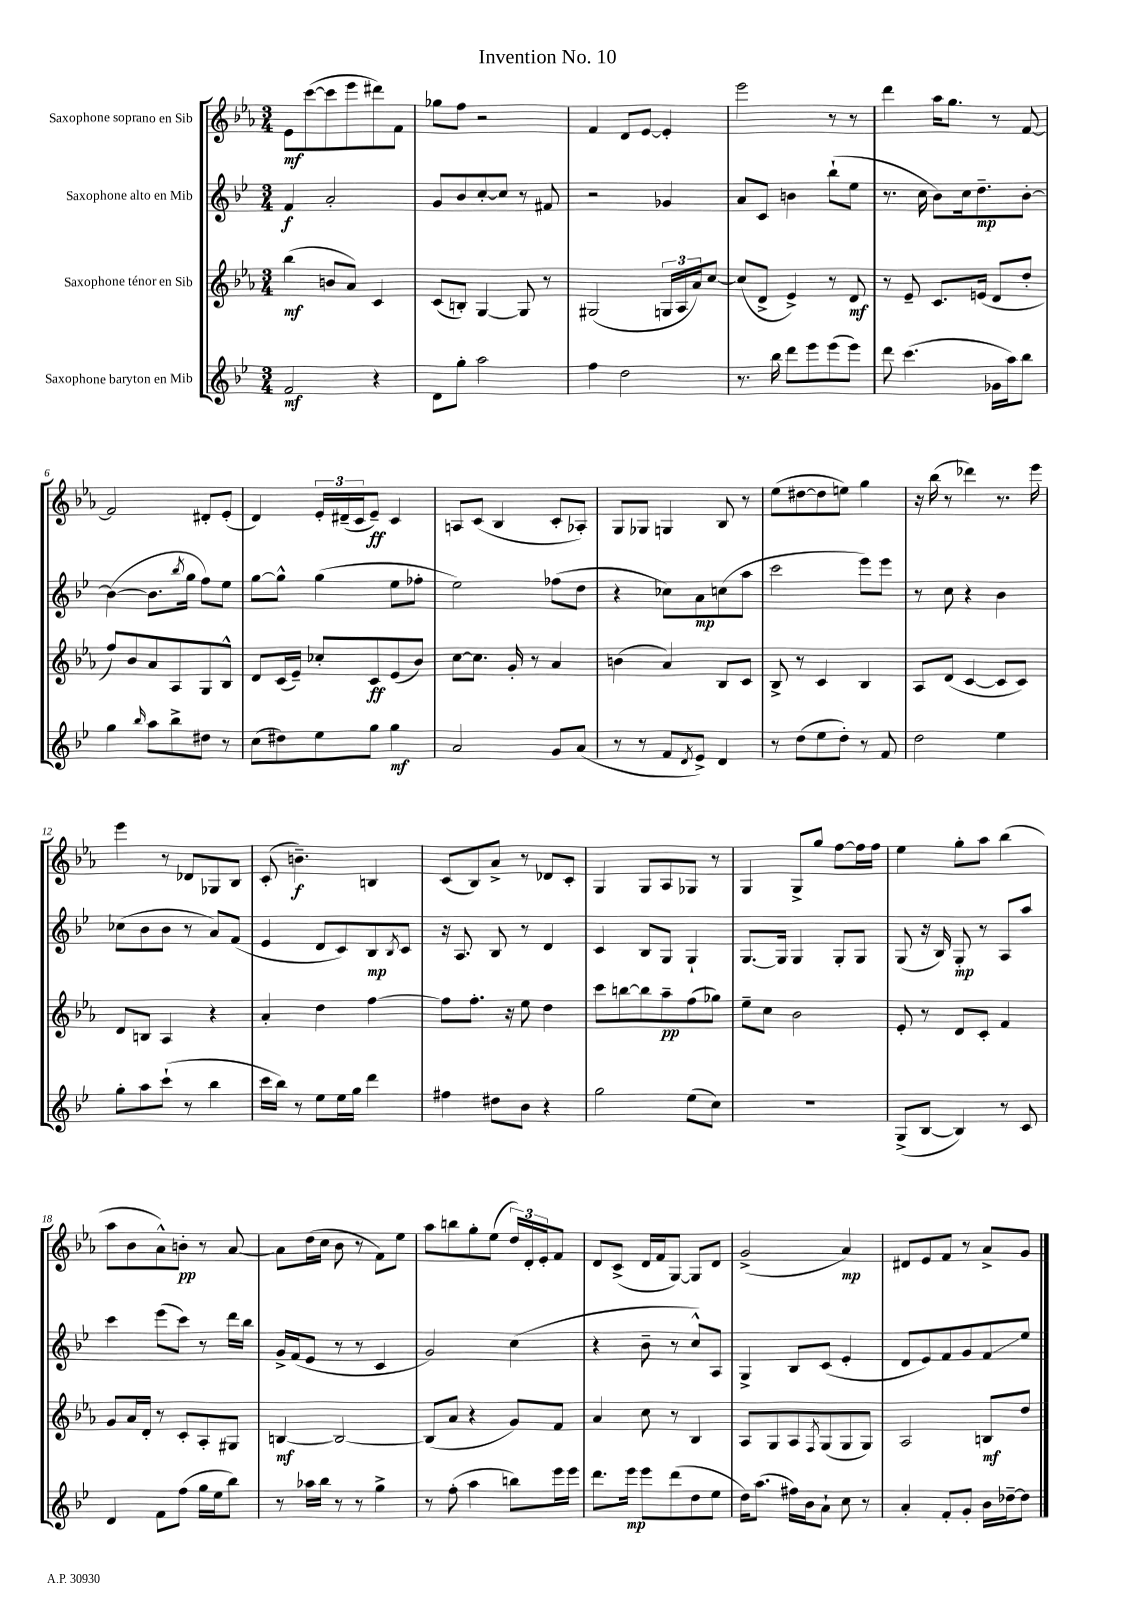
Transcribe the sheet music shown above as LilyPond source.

\header { title = "Invention No. 10" }
<<
\new StaffGroup <<
\new Staff = "s0" \with { instrumentName = "Saxophone soprano en Sib" } {
    \clef treble \key ees \major \numericTimeSignature \time 3/4
    ees'8\mf c'''8~( c'''8 ees'''8 dis'''8) f'8 |
    ges''8 f''8 r2 |
    f'4 d'8 ees'8~ ees'4-. |
    ees'''2 r8 r8 |
    d'''4 aes''16 g''8. r8 f'8~ |
    f'2 dis'8-. ees'8-.( |
    d'4) \tuplet 3/2 { ees'16-. dis'16--( c'16 } ees'8--\ff) c'4 |
    a8 c'8( bes4 c'8-. aes8-.) |
    g8 ges8 g4 bes8 r8 |
    ees''8( dis''8~ dis''8 e''8) g''4 |
    r16 bes''16( r8 des'''4) r8. ees'''16 |
    ees'''4 r8 des'8 ges8 bes8 |
    c'8-.( b'4.--\f) b4 |
    c'8( bes8) aes'8-> r8 des'8 c'8-. |
    g4 g8 aes8 ges8 r8 |
    g4 g8-> g''8 f''8~ f''16 f''16 |
    ees''4 g''8-. aes''8 bes''4( |
    aes''8 bes'8 aes'8-^) b'8-.\pp r8 aes'8~ |
    aes'8 d''16( c''16 bes'8 r8 f'8) ees''8 |
    aes''8 b''8 g''8-. ees''8( \tuplet 3/2 { d''16) d'16-. ees'16-. } f'8 |
    d'8 c'8->( d'16 f'16 g8~) g8 d'8 |
    g'2->( aes'4\mp) |
    dis'8 ees'8 f'8 r8 aes'8-> g'8 \bar "|." |
}
\new Staff = "s1" \with { instrumentName = "Saxophone alto en Mib" } {
    \clef treble \key bes \major \numericTimeSignature \time 3/4
    f'4\f a'2-. |
    g'8 bes'8 c''8~-. c''8 r8 fis'8 |
    r2 ges'4 |
    a'8 c'8 b'4 bes''8-!( ees''8 |
    r8. c''16 bes'8) c''16 d''8.--\mp bes'8~-. |
    bes'4~( bes'8. \acciaccatura { bes''8 } g''16 f''8) ees''8 |
    g''8~ g''8-^ g''4( ees''8 fes''8-. |
    ees''2) fes''8( d''8 |
    r4 ces''8) a'8\mp c''8( a''8 |
    c'''2 ees'''8) ees'''8 |
    r8 c''8 r4 bes'4 |
    ces''8( bes'8 bes'8 r8 a'8) f'8( |
    ees'4 d'8 c'8) bes8\mp \acciaccatura { bes8 } c'8 |
    r16 a8. bes8 r8 d'4 |
    c'4 bes8 g8 g4-! |
    g8.~ g16 g4 g8-. g8 |
    g8( r16 bes16) g8-.\mp r8 a8 a''8 |
    c'''4 ees'''8( c'''8) r8 d'''16 bes''16 |
    g'16-> f'16( ees'8 r8 r8 c'4 |
    g'2) c''4( |
    r4 bes'8-- r8 c''8-^) a8 |
    g4-> bes8 c'8( ees'4-. |
    d'8 ees'8) f'8 g'8 f'8\glissando ees''8 \bar "|." |
}
\new Staff = "s2" \with { instrumentName = "Saxophone ténor en Sib" } {
    \clef treble \key ees \major \numericTimeSignature \time 3/4
    bes''4\mf( b'8 aes'8) c'4 |
    c'8( b8-.) g4~ g8 r8 |
    gis2( \tuplet 3/2 { g16 aes16 aes'16) } c''8~ |
    c''8( d'8-> ees'4->) r8 d'8\mf |
    r8 ees'8-- c'8. e'16( d'8 d''8-. |
    f''8) bes'8 aes'8 aes8 g8 bes8-^ |
    d'8 c'16( ees'16--) ces''8-. c'8\ff ees'8( bes'8) |
    c''8~ c''8. g'16-. r8 aes'4 |
    b'4( aes'4) bes8 c'8 |
    bes8-> r8 c'4 bes4 |
    aes8 d'8( c'4~ c'8 c'8) |
    d'8 b8 aes4 r4 |
    aes'4-. d''4 f''4~ |
    f''8 f''8.-. r16 ees''8 d''4 |
    c'''8 b''8~ b''8 aes''8--\pp f''8( ges''8) |
    ees''8-- c''8 bes'2 |
    ees'8-. r8 d'8 c'8-. f'4 |
    g'8 aes'16 d'16-. r8 c'8-. aes8-. gis8 |
    b4~\mf b2~ |
    b8( aes'8 r4 g'8) f'8 |
    aes'4 c''8 r8 bes4 |
    aes8 g8 aes8 \acciaccatura { f8 } g8( g8 g8) |
    aes2 b8\mf d''8 \bar "|." |
}
\new Staff = "s3" \with { instrumentName = "Saxophone baryton en Mib" } {
    \clef treble \key bes \major \numericTimeSignature \time 3/4
    f'2\mf r4 |
    d'8 g''8-. a''2 |
    f''4 d''2 |
    r8. bes''16 d'''8 ees'''8 ees'''8( ees'''8) |
    d'''8 c'''4.( ges'16 a''16) bes''8 |
    g''4 \grace { bes''16 } a''8 bes''8-> dis''8 r8 |
    c''8( dis''8) ees''8 g''8 g''4\mf |
    a'2 g'8 a'8( |
    r8 r8 f'8 \acciaccatura { d'8 } ees'8->) d'4 |
    r8 d''8( ees''8 d''8-.) r8 f'8 |
    d''2 ees''4 |
    g''8-. a''8 c'''8-!( r8 bes''4 |
    c'''16 bes''16) r8 ees''8 ees''16 g''16 d'''4 |
    fis''4 dis''8 bes'8 r4 |
    g''2 ees''8( c''8) |
    R2. |
    g8->( bes8~ bes4) r8 c'8 |
    d'4 f'8 f''8( g''16 ees''16 bes''8) |
    r8 aes''16 bes''16 r8 r8 g''4-> |
    r8 f''8-.( a''4 b''8) ees'''16 ees'''16 |
    d'''8. ees'''16\mp ees'''8 d'''8( d''8 ees''8 |
    d''16) a''8.( fis''16) bes'16 a'8-! c''8 r8 |
    a'4-. f'8-. g'8-. bes'16 des''16~-- des''8 \bar "|." |
}
>>
>>
